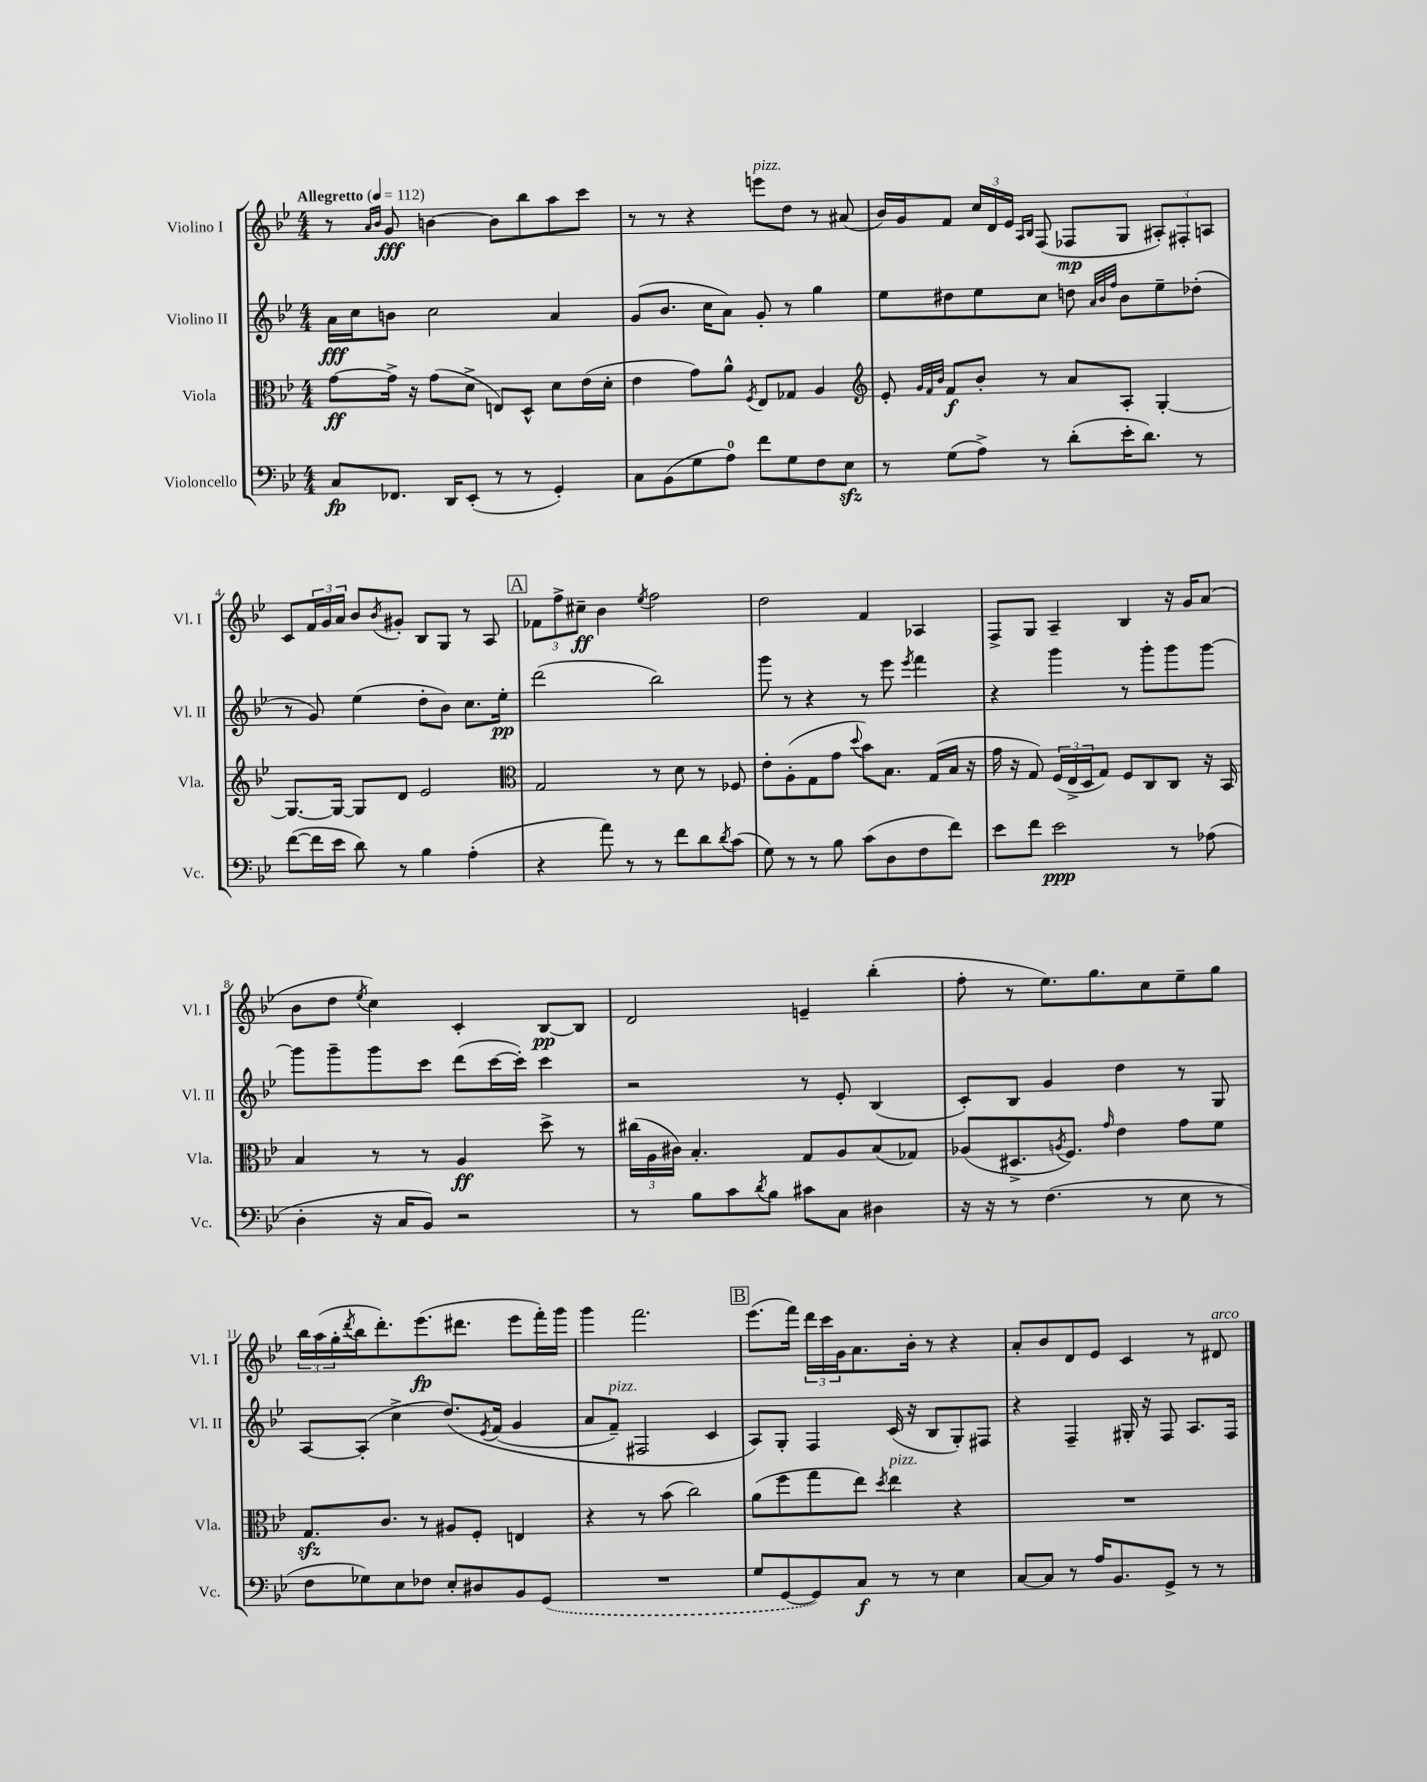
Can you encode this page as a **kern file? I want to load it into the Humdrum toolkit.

**kern	**kern	**kern	**kern
*staff4	*staff3	*staff2	*staff1
*clefF4	*clefC3	*clefG2	*clefG2
*k[b-e-]	*k[b-e-]	*k[b-e-]	*k[b-e-]
*M4/4	*M4/4	*M4/4	*M4/4
*MM112	*MM112	*MM112	*MM112
8C	[8g	16a	8r
.	.	16cc	.
.	.	.	16qqa
.	.	.	16qqb-
8.FF-	16g^]	8b	8g
.	16r	.	.
.	(8g	2cc	[4b
16DD	.	.	.
(8EE-'	8d^	.	.
8r	8E)	.	8b]
8r	8D^^	.	8bb-
4GG')	8d	4a	8aa
.	(16e-	.	8ccc
.	16d'	.	.
=	=	=	=
8C	4e-	(8g	8r
(8BB-	.	8.b-	8r
8G	8g)	.	4r
.	.	16cc	.
8A)	8a^^	8a)	.
.	8qF	.	.
8f	8E-	8g'	8eee
8G	8G-	8r	8dd
8F	4A	4gg	8r
8E-	.	.	(8a#
=	=	=	=
*	*clefG2	*	*
8r	8e-'	8ee-	16b-)
.	.	.	16g
.	32qqg	.	.
.	32qqf	.	.
.	32qqb-	.	.
(8G	8f	8dd#	8f
8A^)	8b-'	8ee-	24cc
.	.	.	24d
.	.	.	24e-
.	.	.	16qqA
.	.	.	16qqB-
8r	8r	8cc	(8F
(8d'	8a	8dd	8F-
.	.	32qqa	.
.	.	32qqb-	.
.	.	32qqff	.
16e-'	8A'	8b-	8G
8.d)	.	.	.
.	[4G'	8ee-~	12A#')
.	.	.	12F#'
8r	.	(8dd-'	.
.	.	.	12A
=	=	=	=
([8f	8.G_	8r	8c
16f]	.	8g)	24f
.	.	.	24g
16e-	16G_	.	.
.	.	.	24a
8d)	8G]	(4ee-	8b-
.	.	.	8qb-
8r	8d	.	8g#'
4B-	2e-	8dd'	8B-
.	.	8b-)	8G
(4A'	.	8.cc	8r
.	.	.	8A
.	.	16ee-'	.
=	=	=	=
*	*clefC3	*	*
4r	2G	(2ddd	12f-
.	.	.	12ff^
.	.	.	12cc#~
8a)	.	.	4b-
8r	.	.	.
.	.	.	8qee-
8r	8r	2bb-)	2ff
8f	8d	.	.
8d	8r	.	.
8qd	.	.	.
(8c	8F-	.	.
=	=	=	=
8G)	8e-'	8ggg	2dd
8r	(8A'	8r	.
8r	8G	4r	.
8B-	8g	.	.
.	8qqdd	.	.
(8c	8b-)	8r	4f
8D	8.B-	8eee-	.
.	.	8qeee-	.
8F	.	4fff	4A-
.	(16G	.	.
8f)	16B-	.	.
.	16r	.	.
=	=	=	=
8e-	16g	4r	8F^
.	16r	.	.
8f	8G)	.	8G
2e-	(24F	4ggg	4A~
.	24E-^	.	.
.	24D	.	.
.	8G)	.	.
.	8F	8r	4B-
.	8C	8ggg'	.
8r	8C	8ggg	16r
.	.	.	16g
(8A-	16r	[8ggg	(8a
.	16BB-	.	.
=	=	=	=
4D'	4B-	8ggg]	8b-
.	.	8ggg~	8dd
.	.	.	8qee-
16r	8r	8ggg	4cc)
16C	.	.	.
8BB-)	8r	8ccc	.
2r	4A	(8ddd	4c'
.	.	[16ccc	.
.	.	16ccc'])	.
.	8dd^	4ccc	[8B-
.	8r	.	8B-]
=	=	=	=
8r	(24cc#	2r	2d
.	24A	.	.
.	24c#)	.	.
8B-	4.B-'	.	.
8c	.	.	.
8qd	.	.	.
8B-	.	.	.
8c#	8G	8r	4e~
8C	8A	8e-'	.
4D#	(8B-	(4B-	(4bb-'
.	8G-)	.	.
=	=	=	=
16r	(8A-	8c')	8ff'
16r	.	.	.
8r	8.D#^	8B-	8r
(4.F	.	4g	8.ee-)
.	8qA	.	.
.	8.F)	.	.
.	.	.	8.gg
.	16qqg	.	.
.	4e-	4dd	.
8r	.	.	8cc
8E-	8g	8r	8ee-~
8r	8f	8G	8gg
=	=	=	=
8F	8.G	[8A	24bb-
.	.	.	(24aa
.	.	.	24gg'
.	.	.	8qddd
8G-)	.	(8A']	16bb-
.	8.c	.	8.ddd')
8E-	.	4cc^	.
8F-	8r	.	(8.eee-
8E-'	8A#	&(8.dd)	.
.	.	.	8.ddd#
8D#	8F'	.	.
.	.	8qe-	.
.	.	(16f	.
8BB-	4E	4g	8eee-
(8GG	.	.	16fff')
.	.	.	16ggg
=	=	=	=
1r	4r	8a	4ggg
.	.	8f~)	.
.	8r	2F#	2.fff
.	(8b-	.	.
.	2cc)	.	.
.	.	4c	.
=	=	=	=
8G	(8a	8A&)	(8.eee-
[8GG	8ff	8G'	.
.	.	.	16fff)
8GG])	8gg	4F	24ddd
.	.	.	24ccc
.	.	.	24g
8C	8ee-)	.	8.a
.	8qdd	.	.
8r	4ee-	(16c	.
.	.	16r	16b-'
8r	.	8B-	8r
4E-	4r	8G')	4r
.	.	8F#	.
=	=	=	=
[8C	1r	4r	8a'
8C]	.	.	8b-
8r	.	4F~	8d
16A	.	.	8e-
8.BB-	.	.	.
.	.	16G#'	4c
.	.	16r	.
8GG^	.	8F	.
8r	.	8.A	8r
8r	.	.	8d#
.	.	16F	.
==	==	==	==
*-	*-	*-	*-
